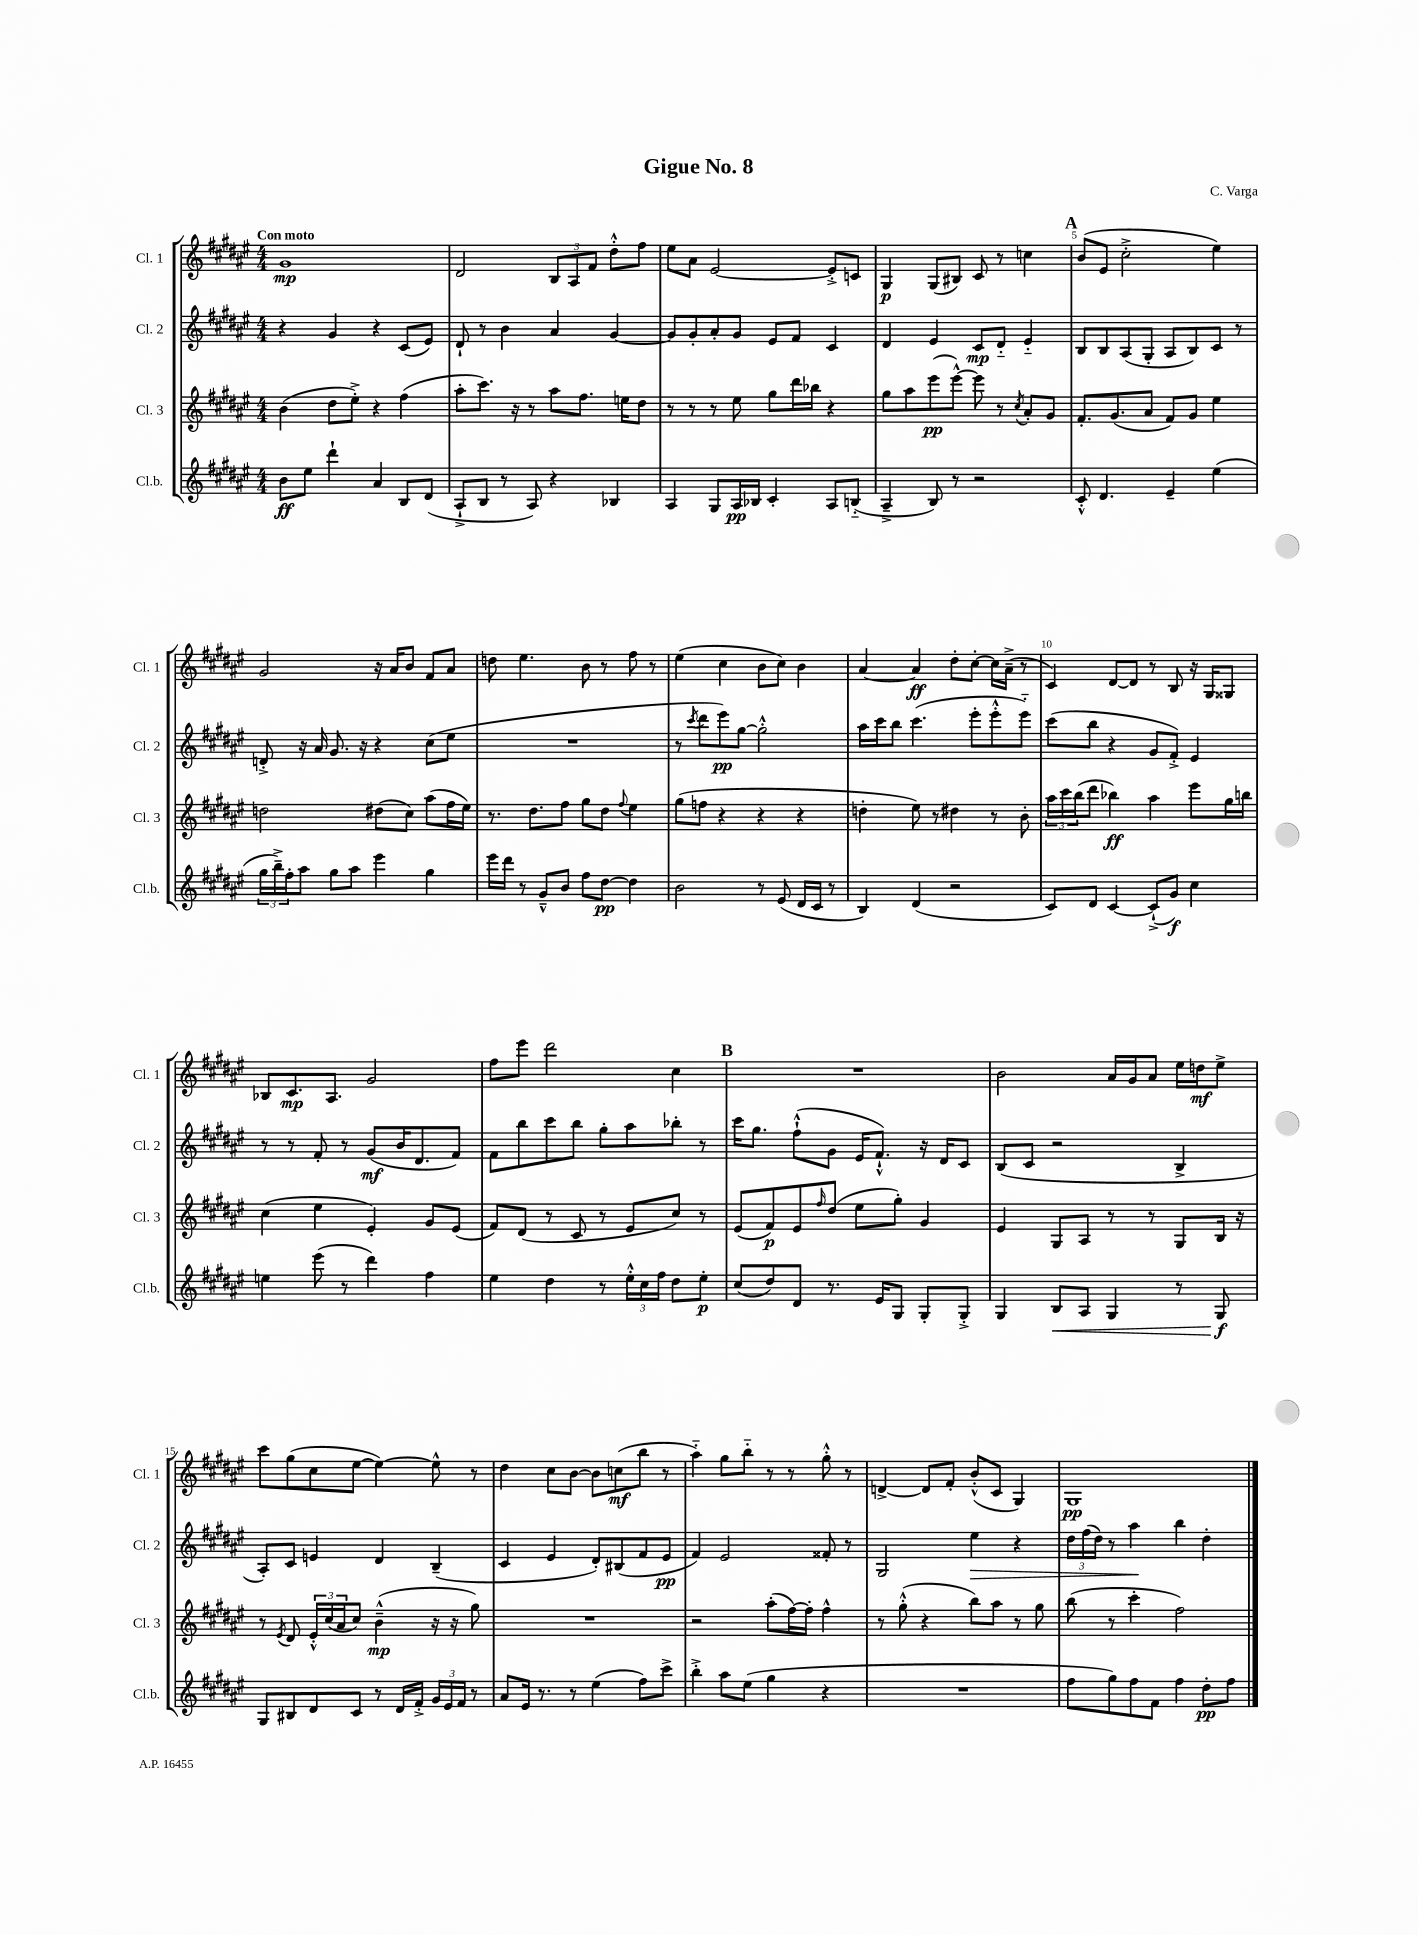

**kern	**dynam	**kern	**dynam	**kern	**dynam	**kern	**dynam
*part4	*part4	*part3	*part3	*part2	*part2	*part1	*part1
*staff4	*staff4	*staff3	*staff3	*staff2	*staff2	*staff1	*staff1
*I"Cl.b.	*	*I"Cl. 3	*	*I"Cl. 2	*	*I"Cl. 1	*
*I'Cl.b.	*	*I'Cl. 3	*	*I'Cl. 2	*	*I'Cl. 1	*
*clefG2	*	*clefG2	*	*clefG2	*	*clefG2	*
*k[f#c#g#d#a#e#]	*	*k[f#c#g#d#a#e#]	*	*k[f#c#g#d#a#e#]	*	*k[f#c#g#d#a#e#]	*
*M4/4	*	*M4/4	*	*M4/4	*	*M4/4	*
=1	=1	=1	=1	=1	=1	=1	=1
!	!	!	!	!	!	!LO:TX:a:B:t=Con moto	!
8b\L	ff	(4b\	.	4r	.	1g#	mp
8ee#\J	.	.	.	.	.	.	.
4ddd#`\	.	8dd#\L	.	4g#/	.	.	.
.	.	8ee#'^\J)	.	.	.	.	.
4a#/	.	4r	.	4r	.	.	.
8B/L	.	(4ff#\	.	(8c#/L	.	.	.
(8d#/J	.	.	.	8e#/J)	.	.	.
=2	=2	=2	=2	=2	=2	=2	=2
8A#`^/L	.	8aa#'\L	.	8d#`/	.	2d#/	.
8B/J	.	8.ccc#\J)	.	8r	.	.	.
8r	.	.	.	4b\	.	.	.
.	.	16r	.	.	.	.	.
8A#/)	.	8r	.	.	.	.	.
4r	.	8aa#\L	.	4a#/	.	12B/L	.
.	.	.	.	.	.	12A#/	.
.	.	8.ff#\J	.	.	.	.	.
.	.	.	.	.	.	12f#/J	.
4B-X/	.	.	.	[4g#/	.	8dd#'^^\L	.
.	.	16een\KL	.	.	.	.	.
.	.	8dd#\J	.	.	.	8ff#\J	.
=3	=3	=3	=3	=3	=3	=3	=3
4A#/	.	8r	.	8g#/L]	.	8ee#\L	.
.	.	8r	.	8g#'/	.	8a#\J	.
8G#/L	.	8r	.	8a#'/	.	[2e#/	.
16A#/L	pp	8ee#\	.	8g#/J	.	.	.
16B-X/JJ	.	.	.	.	.	.	.
4c#'/	.	8gg#\L	.	8e#/L	.	.	.
.	.	16ddd#\L	.	8f#/J	.	.	.
.	.	16bb-X\JJ	.	.	.	.	.
8A#/L	.	4r	.	4c#/	.	8e#'^/L]	.
(8Bn/J	.	.	.	.	.	8cn/J	.
=4	=4	=4	=4	=4	=4	=4	=4
4A#~^/	.	8gg#\L	.	4d#/	.	4G#/	p
.	.	8aa#\	.	.	.	.	.
8B/)	.	(8eee#\	pp	4e#/	.	(8G#/L	.
8r	.	[8eee#^^\J)	.	.	.	8B#X/J)	.
2r	.	8eee#\]	.	8c#/L	mp	8c#/	.
.	.	8r	.	8d#/J	.	8r	.
.	.	8qcc#/	.	.	.	.	.
.	.	8a#'/L	.	4e#/	.	4ccn\	.
.	.	8g#/J	.	.	.	.	.
!!LO:REH:place=s1:t=A
=5	=5	=5	=5	=5	=5	=5	=5
8c#'^^/	.	8.f#'/L	.	8B/L	.	(8b/L	.
4.d#/	.	.	.	8B/	.	8e#/J	.
.	.	(8.g#/	.	.	.	.	.
.	.	.	.	(8A#/	.	2cc#'^\	.
.	.	8a#/J	.	8G#'/J	.	.	.
4e#~/	.	8f#/L)	.	8A#/L	.	.	.
.	.	8g#/J	.	8B/)	.	.	.
(4ee#\	.	4ee#\	.	8c#/J	.	4ee#\)	.
.	.	.	.	8r	.	.	.
!!LO:LB:g=z
=6	=6	=6	=6	=6	=6	=6	=6
24gg#\LL	.	2ddn\	.	8dn'^/	.	2g#/	.
24bb~^\)	.	.	.	.	.	.	.
24ff#'\J	.	.	.	.	.	.	.
8aa#\J	.	.	.	16r	.	.	.
.	.	.	.	16a#/	.	.	.
8gg#\L	.	.	.	8.g#/	.	.	.
8aa#\J	.	.	.	.	.	.	.
.	.	.	.	16r	.	.	.
4eee#\	.	(8dd#X\L	.	4r	.	16r	.
.	.	.	.	.	.	16a#/KL	.
.	.	8cc#\J)	.	.	.	8b/J	.
4gg#\	.	(8aa#\L	.	(8cc#\L	.	8f#/L	.
.	.	16ff#\L	.	8ee#\J	.	8a#/J	.
.	.	16ee#\JJ)	.	.	.	.	.
=7	=7	=7	=7	=7	=7	=7	=7
16eee#\LL	.	8.r	.	1r	.	8ddn\	.
16ddd#\JJ	.	.	.	.	.	.	.
8r	.	.	.	.	.	4.ee#\	.
.	.	8.dd#\L	.	.	.	.	.
8g#~^^/L	.	.	.	.	.	.	.
8b/J	.	8ff#\J	.	.	.	.	.
8ff#\L	.	8gg#\L	.	.	.	8b\	.
[8dd#\J	pp	8dd#\J	.	.	.	8r	.
.	.	8qqff#/	.	.	.	.	.
4dd#\]	.	4ee#\	.	.	.	8ff#\	.
.	.	.	.	.	.	8r	.
=8	=8	=8	=8	=8	=8	=8	=8
2b\	.	(8gg#\L	.	8r	.	(4ee#\	.
.	.	.	.	8qccc#/	.	.	.
.	.	8ffn\J	.	8ddd#\L	.	.	.
.	.	4r	.	8eee#\)	pp	4cc#\	.
.	.	.	.	[8gg#\J	.	.	.
8r	.	4r	.	2gg#'^^\]	.	8b\L	.
(8e#/	.	.	.	.	.	8cc#\J)	.
16d#/LL	.	4r	.	.	.	4b\	.
16c#/JJ	.	.	.	.	.	.	.
8r	.	.	.	.	.	.	.
=9	=9	=9	=9	=9	=9	=9	=9
4B/)	.	4ddn'\	.	16aa#\LL	.	[4a#/	.
.	.	.	.	16ccc#\J	.	.	.
.	.	.	.	8bb\J	.	.	.
(4d#/	.	8ee#\)	.	(4.ccc#\	.	4a#/]	ff
.	.	8r	.	.	.	.	.
2r	.	4dd#X\	.	.	.	8dd#'\L	.
.	.	.	.	8eee#'\L	.	[8cc#'\J	.
.	.	8r	.	8eee#'^^\	.	16cc#\LL]	.
.	.	.	.	.	.	(16a#~^\JJ	.
.	.	8b'\	.	8eee#\J)	.	8r	.
=10	=10	=10	=10	=10	=10	=10	=10
8c#/L)	.	24aa#\LL	.	(8ccc#\L	.	4c#/)	.
.	.	24ccc#\	.	.	.	.	.
.	.	(24bb\J	.	.	.	.	.
8d#/J	.	8ddd#\J	.	8bb\J	.	.	.
[4c#/	.	4bb-X\)	ff	4r	.	[8d#/L	.
.	.	.	.	.	.	8d#/J]	.
(8c#`^/L]	.	4aa#\	.	8g#/L	.	8r	.
8g#/J)	f	.	.	8f#'^/J)	.	8B/	.
4cc#\	.	8eee#\L	.	4e#/	.	16r	.
.	.	.	.	.	.	16G#/KL	.
.	.	16gg#\L	.	.	.	8G##X/J	.
.	.	16bbn\JJ	.	.	.	.	.
!!LO:LB:g=z
=11	=11	=11	=11	=11	=11	=11	=11
4een\	.	(4cc#\	.	8r	.	8B-X/L	.
.	.	.	.	8r	.	8.c#/	mp
(8eee#\	.	4ee#\	.	8f#'/	.	.	.
.	.	.	.	.	.	8.A#/J	.
8r	.	.	.	8r	.	.	.
4ddd#\)	.	4e#'/)	.	(8g#/L	mf	2g#/	.
.	.	.	.	16b/K	.	.	.
.	.	.	.	8.d#/	.	.	.
4ff#\	.	8g#/L	.	.	.	.	.
.	.	(8e#/J	.	8f#/J)	.	.	.
=12	=12	=12	=12	=12	=12	=12	=12
4ee#\	.	8f#/L)	.	8f#\L	.	8ff#\L	.
.	.	(8d#/J	.	8bb\	.	8eee#\J	.
4dd#\	.	8r	.	8ccc#\	.	2ddd#\	.
.	.	8c#/	.	8bb\J	.	.	.
8r	.	8r	.	8gg#'\L	.	.	.
24ee#'^^\LL	.	8e#/L	.	8aa#\	.	.	.
24cc#\	.	.	.	.	.	.	.
24ff#\JJ	.	.	.	.	.	.	.
8dd#\L	.	8cc#/J)	.	8bb-X'\J	.	4cc#\	.
8ee#'\J	p	8r	.	8r	.	.	.
!!LO:REH:place=s1:t=B
=13	=13	=13	=13	=13	=13	=13	=13
(8cc#/L	.	(8e#/L	.	16ccc#\KL	.	1r	.
.	.	.	.	8.gg#\J	.	.	.
8dd#/)	.	8f#/)	p	.	.	.	.
8d#/J	.	8e#/	.	(8ff#`^^\L	.	.	.
.	.	16qqff#/	.	.	.	.	.
8.r	.	(8dd#/J	.	8g#\J	.	.	.
.	.	8ee#\L	.	16e#/KL	.	.	.
16e#/KL	.	.	.	8.f#`^^/J)	.	.	.
8G#/J	.	8gg#'\J)	.	.	.	.	.
8G#'/L	.	4g#/	.	16r	.	.	.
.	.	.	.	16d#/KL	.	.	.
8G#'^/J	.	.	.	8c#/J	.	.	.
=14	=14	=14	=14	=14	=14	=14	=14
4G#/	.	4e#/	.	(8B/L	.	2b\	.
.	.	.	.	8c#/J	.	.	.
!	!LO:HP:b	!	!	!	!	!	!
8B/L	<	8G#/L	.	2r	.	.	.
8A#/J	.	8A#/J	.	.	.	.	.
4G#/	.	8r	.	.	.	16a#/LL	.
.	.	.	.	.	.	16g#/J	.
.	.	8r	.	.	.	8a#/J	.
8r	.	8G#/L	.	4B^/	.	16ee#\LL	.
.	.	.	.	.	.	16ddn\J	mf
8G#/	f	16B/Jk	.	.	.	8ee#^\J	.
.	.	16r	.	.	.	.	.
.	[	.	.	.	.	.	.
!!LO:LB:g=z
=15	=15	=15	=15	=15	=15	=15	=15
8G#/L	.	8r	.	8A#'/L)	.	8ccc#\L	.
.	.	8qe#/	.	.	.	.	.
8B#X/	.	8d#/	.	8c#/J	.	(8gg#\	.
8d#/	.	24e#'^^/LL	.	4en/	.	8cc#\	.
.	.	(24cc#/	.	.	.	.	.
.	.	24a#/J	.	.	.	.	.
8c#/J	.	8cc#/J)	.	.	.	[8ee#\J	.
8r	.	(4b~^^\	mp	4d#/	.	4ee#\_)	.
16d#/LL	.	.	.	.	.	.	.
16f#'^/JJ	.	.	.	.	.	.	.
24g#/LL	.	16r	.	(4B~/	.	8ee#^^\]	.
24e#/	.	.	.	.	.	.	.
.	.	16r	.	.	.	.	.
24f#/JJ	.	.	.	.	.	.	.
8r	.	8gg#\)	.	.	.	8r	.
=16	=16	=16	=16	=16	=16	=16	=16
8a#/L	.	1r	.	4c#/	.	4dd#\	.
16e#/Jk	.	.	.	.	.	.	.
8.r	.	.	.	.	.	.	.
.	.	.	.	4e#/	.	8cc#\L	.
8r	.	.	.	.	.	[8b\J	.
(4ee#\	.	.	.	8d#'/L)	.	8b\L]	.
.	.	.	.	(8B#X/	.	(8ccn\	mf
8ff#\L)	.	.	.	8f#/	.	8bb\J	.
8ccc#^\J	.	.	.	8e#/J	pp	8r	.
=17	=17	=17	=17	=17	=17	=17	=17
4bb'^\	.	2r	.	4f#/)	.	4aa#\)	.
8aa#\L	.	.	.	2e#/	.	8gg#\L	.
(8ee#\J	.	.	.	.	.	8bb\J	.
4gg#\	.	(8aa#'\L	.	.	.	8r	.
.	.	[16ff#\L)	.	.	.	8r	.
.	.	16ff#'\JJ]	.	.	.	.	.
4r	.	4ff#^^\	.	8f##X'/	.	8gg#'^^\	.
.	.	.	.	8r	.	8r	.
=18	=18	=18	=18	=18	=18	=18	=18
1r	.	8r	.	2G#/	.	[4dn^/	.
.	.	(8gg#'^^\	.	.	.	.	.
.	.	4r	.	.	.	8d/L]	.
.	.	.	.	.	.	8f#'/J	.
!	!	!	!	!	!LO:HP:b	!	!
.	.	8bb\L)	.	4ee#\	>	(8b'^^/L	.
.	.	8aa#\J	.	.	.	8c#/J	.
.	.	8r	.	4r	.	4G#/)	.
.	.	8gg#\	.	.	.	.	.
=19	=19	=19	=19	=19	=19	=19	=19
8ff#\L	.	(8bb\	.	24dd#\LL	.	1G#	pp
.	.	.	.	(24ff#\	.	.	.
.	.	.	.	24dd#\JJ)	.	.	.
8gg#\)	.	8r	.	8r	.	.	.
8ff#\	.	4ccc#'\	.	4aa#\	.	.	.
8f#\J	.	.	.	.	.	.	.
4ff#\	.	2ff#\)	.	4bb\	]	.	.
8dd#'\L	pp	.	.	4dd#'\	.	.	.
8ff#\J	.	.	.	.	.	.	.
==	==	==	==	==	==	==	==
*-	*-	*-	*-	*-	*-	*-	*-
